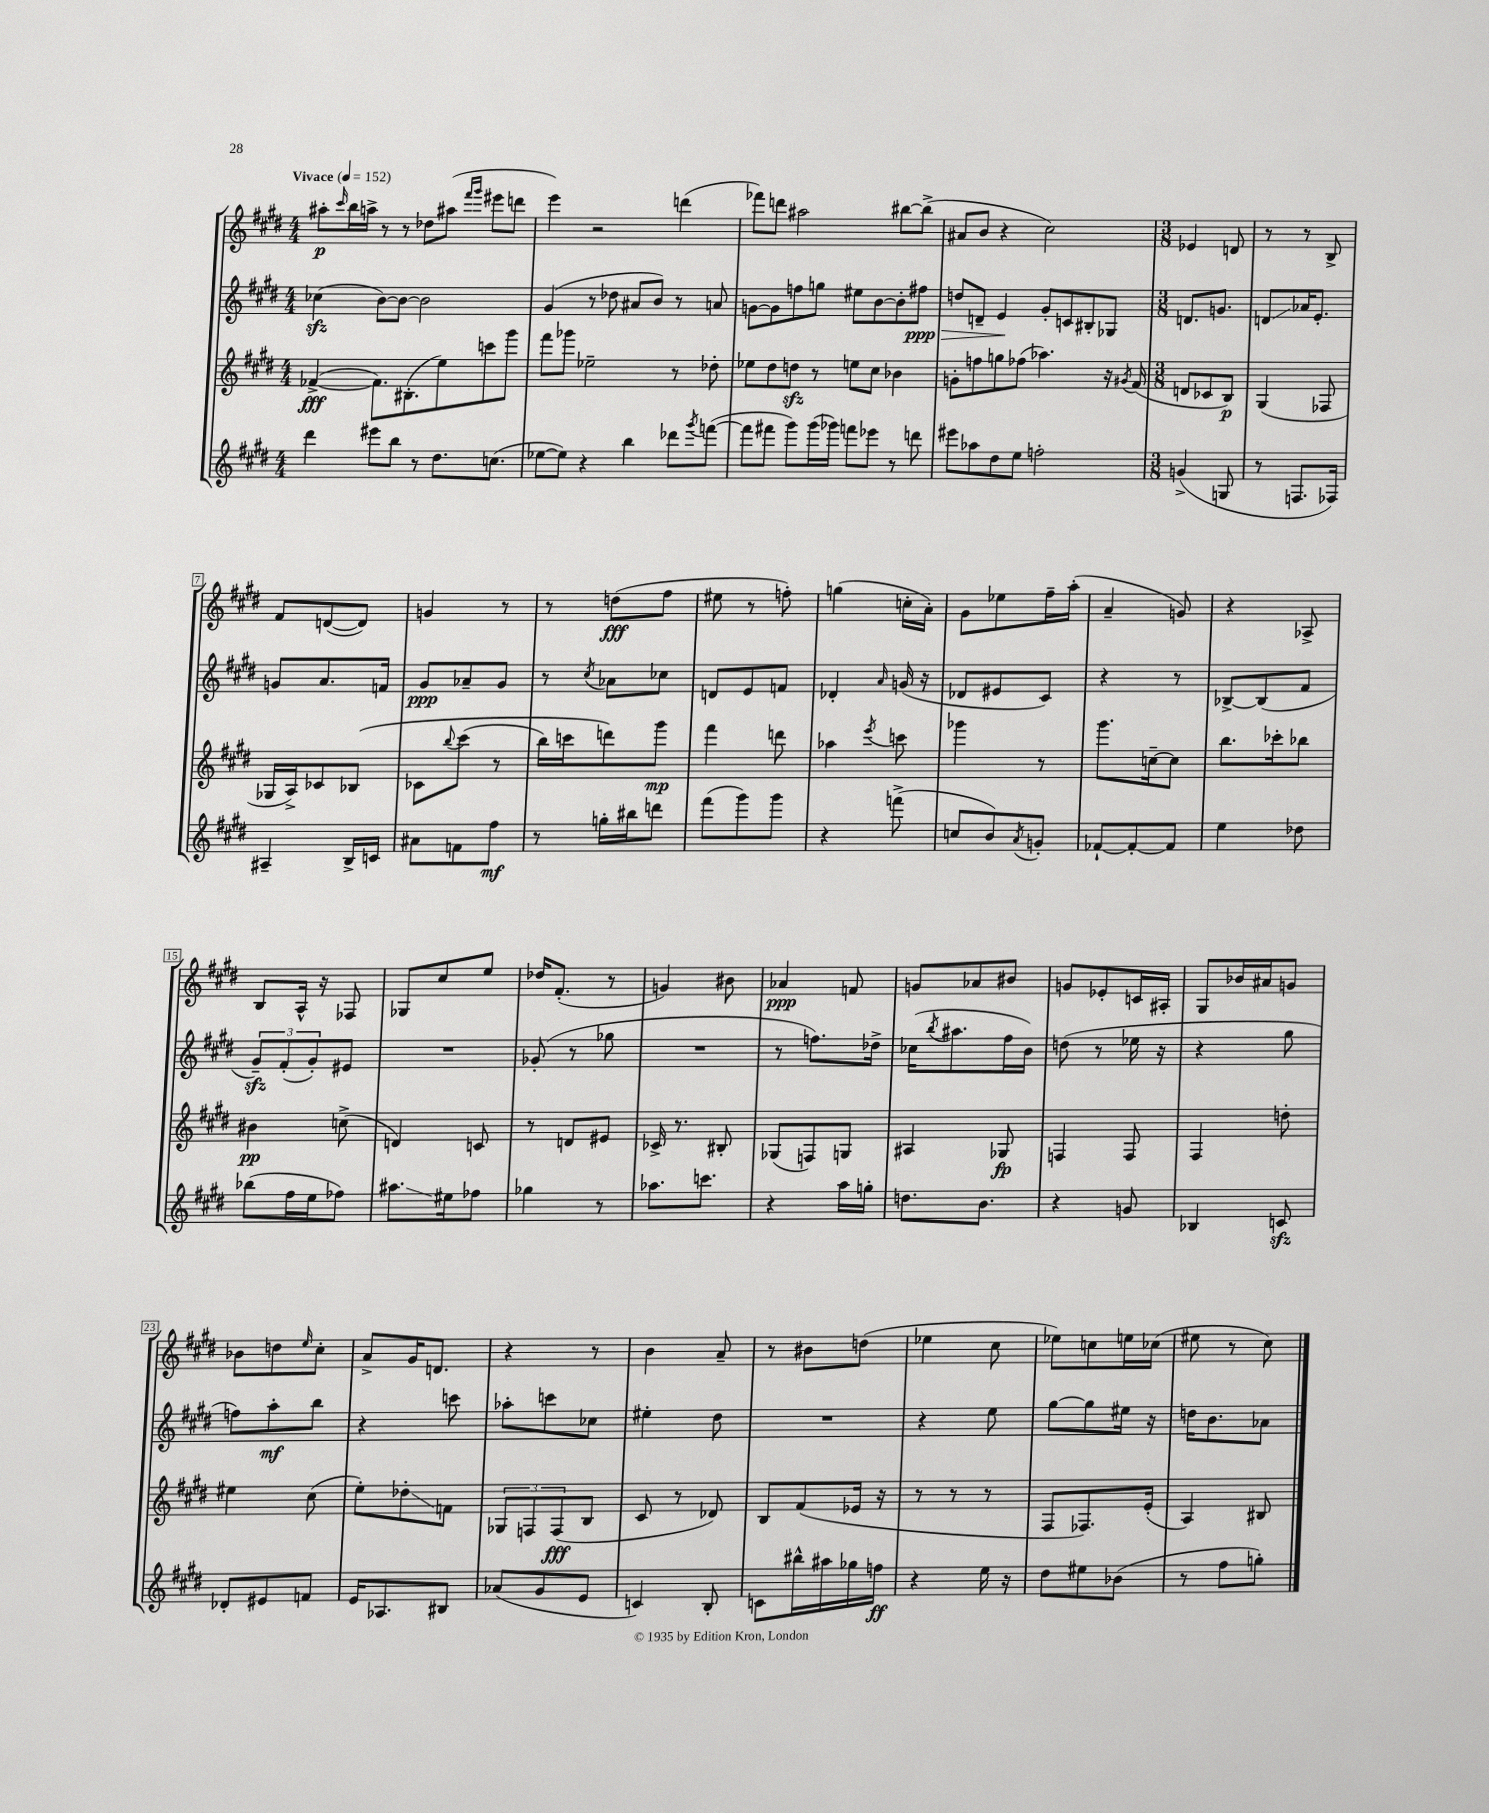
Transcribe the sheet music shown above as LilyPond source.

<<
\new StaffGroup <<
\new Staff = "s0" {
    \clef treble \key e \major \numericTimeSignature \time 4/4 \tempo "Vivace" 4 = 152
    ais''8-.\p \grace { cis'''16 } b''16 a''16-> r8 r8 des''8 ais''8( \grace { fis'''16 gis'''16 } eis'''8 d'''8 |
    e'''4) r2 d'''4( |
    fes'''8) d'''8 ais''2 bis''8~ bis''8->( |
    ais'8 b'8 r4 cis''2) |
    \numericTimeSignature \time 3/8 ees'4 d'8 |
    r8 r8 b8-> |
    fis'8 d'8~( d'8) |
    g'4 r8 |
    r8 d''8\fff( fis''8 |
    eis''8 r8 f''8-.) |
    g''4( c''16-. a'16-.) |
    gis'8 ees''8 fis''16-- a''16-.( |
    a'4-- g'8) |
    r4 aes8-> |
    b8 a16-^ r16 fes8 |
    ges8 cis''8 e''8 |
    des''16 fis'8.-.( r8 |
    g'4) bis'8 |
    aes'4\ppp f'8 |
    g'8 aes'8 bis'8 |
    g'8 ees'8-. c'16 ais16-. |
    gis8 bes'16 ais'16 g'8 |
    bes'8 d''8 \grace { e''16 } cis''8-. |
    a'8-> gis'16 d'8. |
    r4 r8 |
    b'4 a'8-- |
    r8 bis'8 d''8( |
    ees''4 cis''8 |
    ees''8) c''8 e''16 ces''16( |
    eis''8 r8 cis''8) \bar "|." |
}
\new Staff = "s1" {
    \clef treble \key e \major \numericTimeSignature \time 4/4
    ces''4\sfz( b'8~) b'8~ b'2 |
    gis'4( r8 des''8 ais'8 b'8) r8 a'8 |
    g'8~ g'8 f''8 g''8 eis''8 b'8~ b'8-. fis''8\ppp\> |
    d''8 d'8-- e'4\! gis'8-. c'8 bis8-. ges8 |
    \numericTimeSignature \time 3/8 d'8. g'8. |
    d'8\glissando aes'16 e'8.-. |
    g'8 a'8. f'16 |
    gis'8\ppp aes'8-- gis'8 |
    r8 \acciaccatura { cis''8 } aes'8 ces''8 |
    d'8 e'8 f'8 |
    des'4-. \grace { a'16 } g'16( r16 |
    des'8 eis'8 cis'8) |
    r4 r8 |
    bes8~-> bes8( fis'8 |
    \tuplet 3/2 { gis'8--\sfz) fis'8-.( gis'8-.) } eis'8 |
    R4. |
    ges'8-.( r8 ges''8 |
    R4. |
    r8 f''8.) des''16-> |
    ces''16( \acciaccatura { b''8 } ais''8. fis''16 b'16) |
    d''8( r8 ees''16 r16 |
    r4 gis''8 |
    f''8) a''8-.\mf b''8 |
    r4 c'''8 |
    aes''8-. c'''8 ces''8 |
    eis''4-. dis''8 |
    R4. |
    r4 e''8 |
    gis''8~ gis''8 eis''16 r16 |
    d''16 b'8. aes'8 \bar "|." |
}
\new Staff = "s2" {
    \clef treble \key e \major \numericTimeSignature \time 4/4
    fes'4~->\fff( fes'8.) bis8.-.( e''8) c'''8 gis'''8 |
    fis'''8 ges'''8 ees''2-- r8 des''8-. |
    ees''8 dis''8 d''8\sfz r8 e''8 cis''8 bes'4 |
    g'8-. f''8 g''8 fes''8( aes''4.) r16 \acciaccatura { gis'8 } fis'16( |
    \numericTimeSignature \time 3/8 d'8 ces'8 b8\p) |
    gis4( fes8 |
    ges16 a16->) ces'8 bes8\( |
    ces'8 \appoggiatura { b''8 } cis'''8( r8 |
    b''16) c'''16 d'''8\) gis'''8\mp |
    fis'''4 d'''8 |
    aes''4 \acciaccatura { e'''8 } c'''8 |
    ges'''4 r8 |
    gis'''8. c''16~-- c''8 |
    b''8. ces'''16-. bes''8 |
    bis'4\pp c''8->( |
    d'4) c'8 |
    r8 d'8 eis'8 |
    ces'16-> r8. bis8-. |
    ges8( f8) g8 |
    ais4 ges8\fp |
    f4 f8 |
    fis4 d''8-. |
    eis''4 cis''8( |
    e''8-.) des''8-.\glissando f'8 |
    \tuplet 3/2 { ges8 f8 f8\fff( } b8 |
    cis'8 r8 des'8) |
    b8 fis'8( ees'16 r16 |
    r8 r8 r8 |
    fis8 fes8.) e'16-.( |
    a4) bis8 \bar "|." |
}
\new Staff = "s3" {
    \clef treble \key e \major \numericTimeSignature \time 4/4
    dis'''4 eis'''8 b''8 r8 dis''8. c''8.( |
    ees''8~ ees''8) r4 b''4 des'''8 \acciaccatura { gis'''8 } f'''8~( |
    f'''8 fis'''8 gis'''8) gis'''16( ges'''16) f'''8 ees'''8 r8 d'''8 |
    eis'''8 aes''8 dis''8 e''8 f''2-. |
    \numericTimeSignature \time 3/8 g'4->( g8 |
    r8 f8. fes16) |
    ais4-- b16-> c'16 |
    ais'8 f'8 fis''8\mf |
    r8 g''16-. bis''16 d'''8 |
    fis'''8( gis'''8) gis'''8 |
    r4 f'''8->( |
    c''8 b'8) \acciaccatura { a'8 } g'8-. |
    fes'8~-! fes'8~-. fes'8 |
    e''4 des''8 |
    bes''8( fis''16 e''16 fes''8) |
    ais''8.\glissando eis''16 fes''8 |
    ges''4 r8 |
    aes''8. c'''8. |
    r4 a''16 g''16-. |
    d''8. b'8. |
    r4 g'8 |
    bes4 c'8\sfz |
    des'8-. eis'8 f'8 |
    e'16 aes8. bis8 |
    aes'8( gis'8 e'8 |
    c'4) b8-. |
    c'8 bis''16-^ ais''16 ges''16 f''16\ff |
    r4 e''16 r16 |
    dis''8 eis''8 bes'8( |
    r8 fis''8 g''8-.) \bar "|." |
}
>>
>>
\layout { \context { \Score \override BarNumber.stencil = #(make-stencil-boxer 0.1 0.3 ly:text-interface::print) } }
